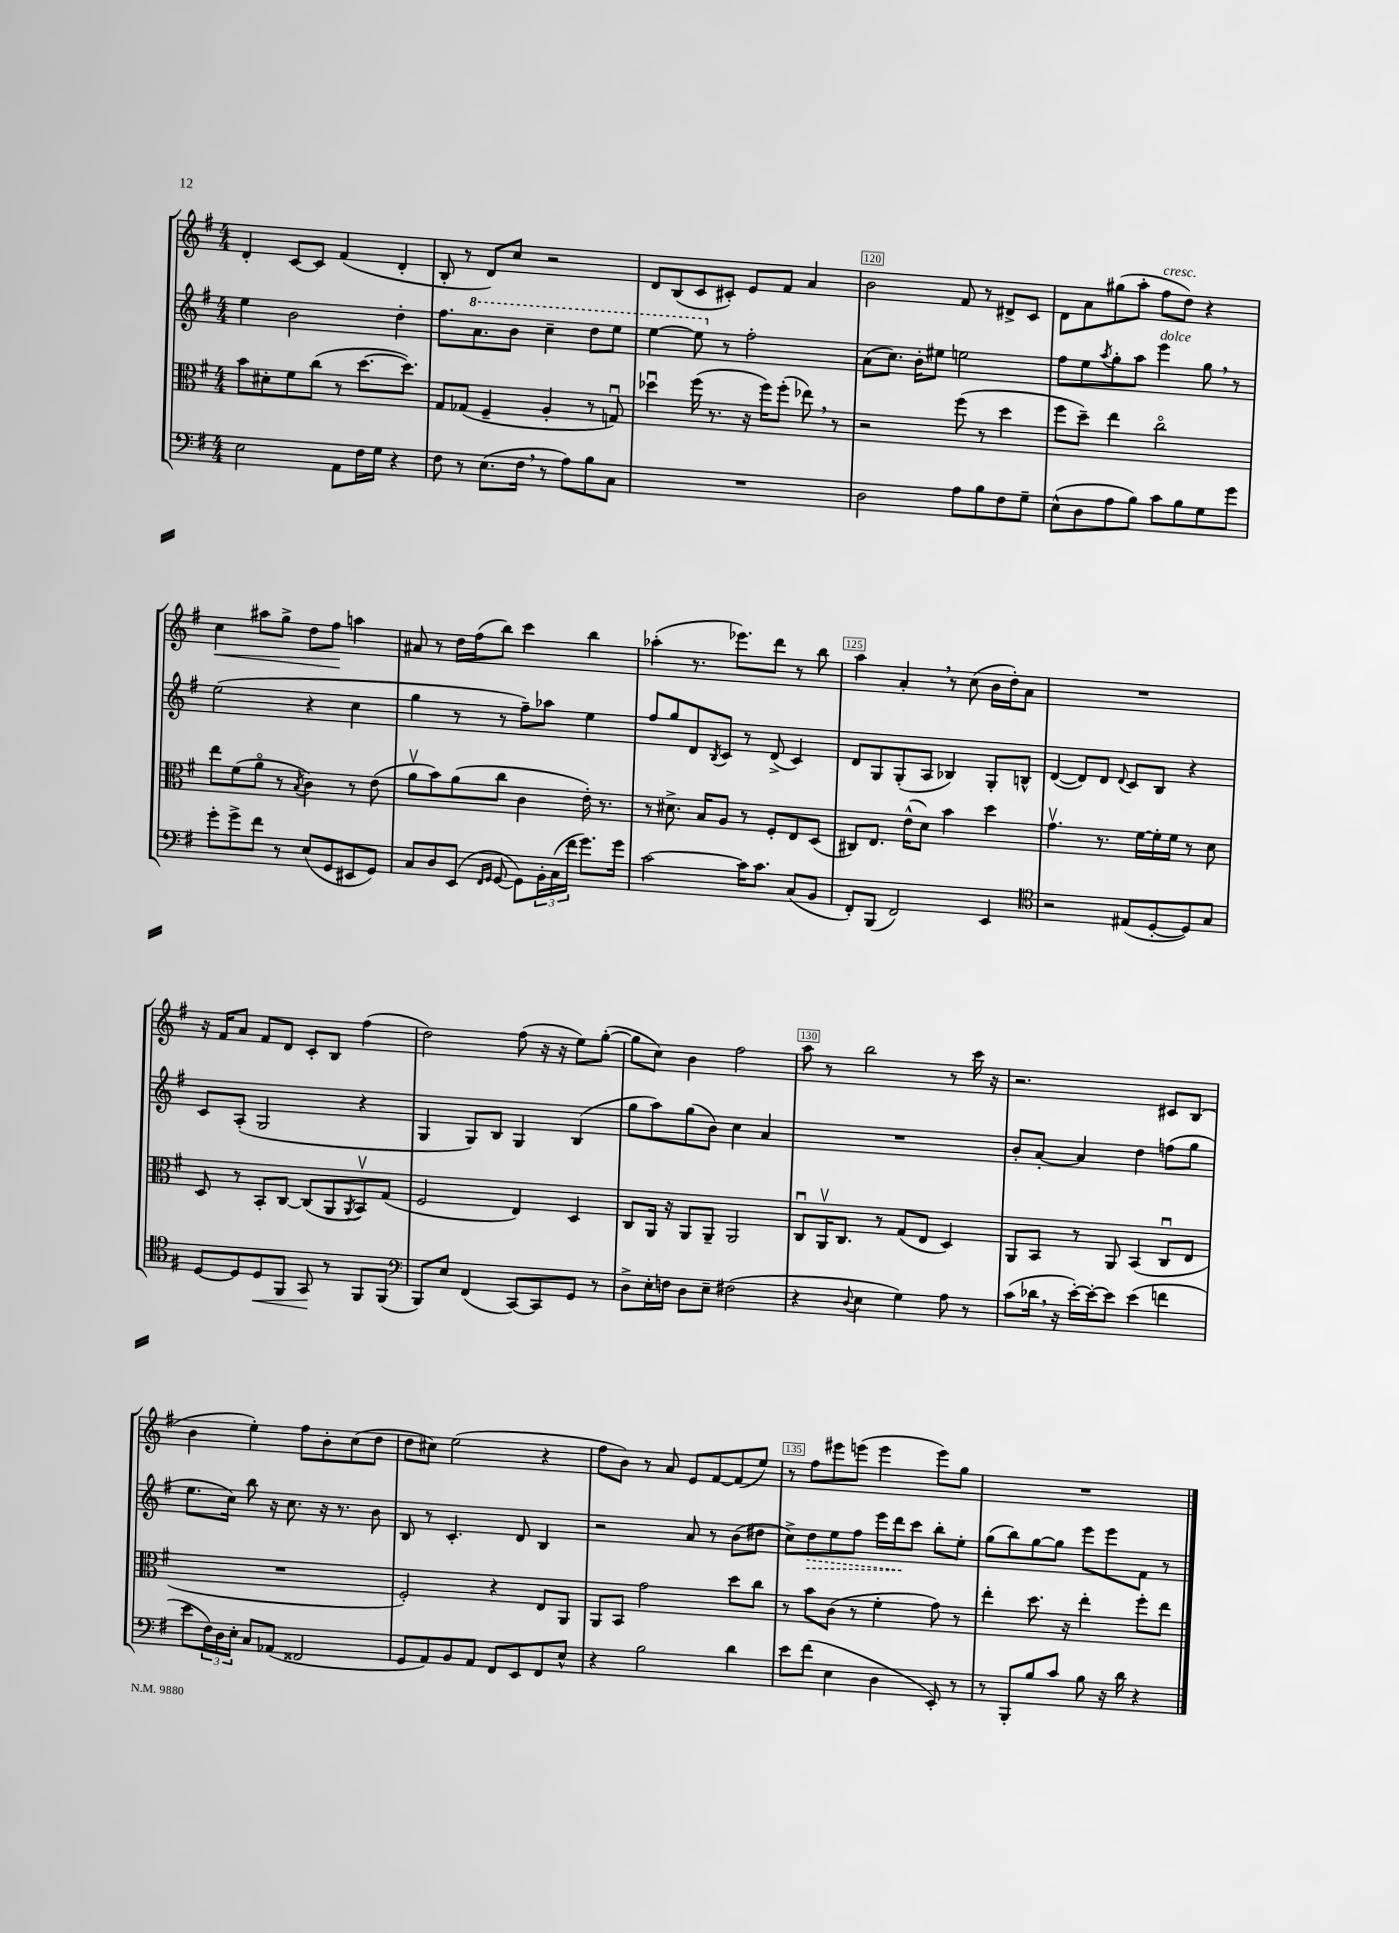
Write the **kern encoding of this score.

**kern	**dynam	**kern	**kern	**dynam	**kern	**dynam
*part4	*part4	*part3	*part2	*part2	*part1	*part1
*staff4	*staff4	*staff3	*staff2	*staff2	*staff1	*staff1
*clefF4	*	*clefC3	*clefG2	*	*clefG2	*
*k[f#]	*	*k[f#]	*k[f#]	*	*k[f#]	*
*M4/4	*	*M4/4	*M4/4	*	*M4/4	*
=117	=117	=117	=117	=117	=117	=117
2E\	.	8b\L	4ee\	.	4d'/	.
.	.	8d#X'\	.	.	.	.
.	.	8f#\	2b\	.	[8c/L	.
.	.	(8cc\J	.	.	8c/J]	.
8AA\L	.	8r	.	.	(4f#/	.
16F#\L	.	[8.dd\L	.	.	.	.
16G\JJ	.	.	.	.	.	.
4r	.	.	4dd'\	.	4d'/	.
.	.	8.dd\J])	.	.	.	.
=118	=118	=118	=118	=118	=118	=118
8F#\	.	8G/L	8.ff#\L	.	8B'/	.
8r	.	(8G-X/J	.	.	8r	.
*	*	*	*8va	*	*	*
.	.	.	8.aa\	.	.	.
(8.E\L	.	4F#~/	.	.	8d/L)	.
.	.	.	8bb\J	.	8cc/J	.
16F#,\Jk	.	.	.	.	.	.
8r	.	4A'/	4ccc~\	.	2r	.
8A\L)	.	.	.	.	.	.
8B\	.	8r	8ddd\L	.	.	.
8C\J	.	8Gnu/)	8eee\J	.	.	.
=119	=119	=119	=119	=119	=119	=119
1r	.	4dd-Xu\	[4eee\	.	8d/L	.
.	.	.	.	.	(8B/	.
.	.	(16ff#\	8eee\]	.	8c/	.
.	.	8.r	.	.	.	.
*	*	*	*X8va	*	*	*
.	.	.	8r	.	8c#X'/J)	.
.	.	16r	2ff#'\	.	8e/L	.
.	.	16ff#\KL)	.	.	.	.
.	.	(8ff#'\J	.	.	8f#/J	.
.	.	8ee-X,\)	.	.	4a/	.
.	.	8r	.	.	.	.
=120	=120	=120	=120	=120	=120	=120
2D\	.	2r	(8a\L	.	2b\	.
.	.	.	8.cc\J)	.	.	.
.	.	.	16b'\KL	.	.	.
.	.	.	8ee#X\J	.	.	.
8A\L	.	(8ff#\	2een\	.	8f#/	.
8B\	.	8r	.	.	8r	.
8F#\	.	4dd\	.	.	8d#X^/L	.
8G~\J	.	.	.	.	8c/J	.
=121	=121	=121	=121	=121	=121	=121
(8E^^\L	.	8ff#\L	8ff#\L	.	8d\L	.
8D\	.	8dd~\J)	8ee\	.	8a\	.
.	.	.	8qaa/	.	.	.
8A\	.	4ee\	8gg'\	.	(8gg#X\	.
8B\J)	.	.	8aa\J	.	8aa'\J	.
!	!	!	!	!	!LO:TX:a:i:t=cresc.	!
!	!	!	!LO:TX:a:i:t=dolce	!	!	!
8c\L	.	2cc\	4eee\	.	8ff#\L	.
8B\	.	.	.	.	8dd\J)	.
8G\	.	.	8gg,\	.	4r	.
8g\J	.	.	8r	.	.	.
!!LO:LB:g=z
=122	=122	=122	=122	=122	=122	=122
!	!	!	!	!	!	!LO:HP:b
8g'\L	.	8ee\L	(2ee\	.	4cc\	<
8g^\	.	(8f#\	.	.	.	.
8f#\J	.	8a\J	.	.	8aa#X\L	.
8r	.	8r	.	.	8gg^\J	.
.	.	8qB/	.	.	.	.
(8E/L	.	4c\)	4r	.	8dd\L	.
8GG/	.	.	.	.	8ff#\J	.
8EE#X/	.	8r	4cc\	.	4aan\	[
8GG/J)	.	(8e\	.	.	.	.
=123	=123	=123	=123	=123	=123	=123
8C/L	.	8av\L	4gg\	.	8a#X/	.
8D/	.	8b\)	.	.	8r	.
(8EE/J	.	(8a\	8r	.	16dd\LL	.
.	.	.	.	.	(16ff#\J	.
16qqFF#/LL	.	.	.	.	.	.
16qqGG/JJ	.	.	.	.	.	.
[8GG/	.	8cc\J	8r	.	8bb\J)	.
8GG\L])	.	4c\	8ff#~\L)	.	4ccc\	.
24BB'\L	.	.	8aa-X\J	.	.	.
(24C\	.	.	.	.	.	.
24f#\JJ	.	.	.	.	.	.
8.g\L)	.	16e'\)	4ee\	.	4bb\	.
.	.	8.r	.	.	.	.
16g\Jk	.	.	.	.	.	.
=124	=124	=124	=124	=124	=124	=124
[2c\	.	8r	8ff#/L	.	(4aa-X'\	.
.	.	8.d#X^\	8gg/	.	.	.
.	.	.	8d/	.	8.r	.
.	.	16B/KL	.	.	.	.
.	.	.	8qB/	.	.	.
.	.	8A/J	8c/J	.	.	.
.	.	.	.	.	8.eee-X\L)	.
16c\KL]	.	8r	8r	.	.	.
8.c\J	.	.	.	.	.	.
.	.	8F#'/L	(8d^/	.	8ddd\J	.
(8C/L	.	8E/	4c/)	.	8r	.
8BB/J	.	(8D/J	.	.	8bb\	.
=125	=125	=125	=125	=125	=125	=125
8FF#'/L)	.	8C#X/L)	8d/L	.	4aa\	.
(8BBB/J	.	8.E/J	8G/	.	.	.
2FF#/)	.	.	(8G'/	.	4a',/	.
.	.	(16e^^\KL	.	.	.	.
.	.	8d\J)	8A/J	.	.	.
.	.	4b\	4B-X/)	.	8r	.
.	.	.	.	.	(8cc\	.
4EE/	.	4dd\	8G'/L	.	16b\LL	.
.	.	.	.	.	16dd'\J)	.
.	.	.	8Bn^^/J	.	8a\J	.
=126	=126	=126	=126	=126	=126	=126
*clefC4	*	*	*	*	*	*
2r	.	4.gv\	([4d/	.	1r	.
.	.	.	8d/L])	.	.	.
.	.	8.r	8d/J	.	.	.
.	.	.	8qqd/	.	.	.
(8E#X/L	.	.	8c/L	.	.	.
.	.	[16f#\LL	.	.	.	.
[8D'/	.	16f#'\]	8B/J	.	.	.
.	.	16f#\JJ	.	.	.	.
8D/])	.	8r	4r	.	.	.
8G/J	.	8d\	.	.	.	.
!!LO:LB:g=z
=127	=127	=127	=127	=127	=127	=127
[8D/L	.	8D/	8c/L	.	16r	.
.	.	.	.	.	16f#/KL	.
8D/]	.	8r	(8A'/J	.	8a/J	.
!	!LO:HP:b	!	!	!	!	!
8D/	<	8BB'/L	2G/	.	8f#/L	.
8FF#/J	.	[8C/J	.	.	8d/J	.
8GG/	.	(8C/L]	.	.	8c'/L	.
8r	[	8AA/	.	.	8B/J	.
.	.	8qAA/	.	.	.	.
8FF#/L	.	8BBv/)	4r	.	(4ff#\	.
(8FF#/J	.	(8G/J	.	.	.	.
=128	=128	=128	=128	=128	=128	=128
*clefF4	*	*	*	*	*	*
8BBB/L)	.	2F#/	4G/	.	2dd\)	.
8E/J	.	.	.	.	.	.
(4FF#/	.	.	8G/L)	.	.	.
.	.	.	8B/J	.	.	.
[8CC/L)	.	4E/)	4G/	.	(8ff#\	.
8CC/]	.	.	.	.	16r	.
.	.	.	.	.	16r	.
8GG/J	.	4D/	(4B/	.	8ee\L)	.
8r	.	.	.	.	([8gg'\J	.
=129	=129	=129	=129	=129	=129	=129
8D^\L	.	8C/L	8gg\L	.	8gg\L]	.
16E'\L	.	16AA/Jk	8aa\)	.	8cc\J)	.
16Fn\JJ	.	16r	.	.	.	.
8D\L	.	8AA/L	(8gg\	.	4b\	.
8E~\J	.	8AA~/J	8b\J)	.	.	.
(2F#X\	.	2AA/	4cc\	.	2ff#\	.
.	.	.	4a/	.	.	.
=130	=130	=130	=130	=130	=130	=130
4r	.	8Cu/L	1r	.	8aa\	.
.	.	16AAv/K	.	.	8r	.
.	.	8.C/J	.	.	.	.
8qqD/	.	.	.	.	.	.
4E\	.	.	.	.	2bb\	.
.	.	8r	.	.	.	.
4G\)	.	(8G/L	.	.	.	.
.	.	8E/J	.	.	.	.
8A\	.	4D/)	.	.	8r	.
8r	.	.	.	.	16ccc\	.
.	.	.	.	.	16r	.
=131	=131	=131	=131	=131	=131	=131
(8c\L	.	8AA/L	8b'/L	.	2.r	.
16d-X,\Jk	.	8BB/J	[8a'/J	.	.	.
16r	.	.	.	.	.	.
[16e'\LL)	.	8r	4a/]	.	.	.
16e'\J_	.	.	.	.	.	.
8e\J]	.	8AA/	.	.	.	.
(4e\	.	(4BB/	4dd\	.	.	.
4fn\	.	8Cu/L	(8ffn\L	.	8c#X/L	.
.	.	8E/J	8gg\J	.	(8B/J	.
!!LO:LB:g=z
=132	=132	=132	=132	=132	=132	=132
8e\L	.	1r	8.ee\L	.	4b\	.
24F#\L)	.	.	.	.	.	.
24D\	.	.	.	.	.	.
.	.	.	16cc\Jk)	.	.	.
24E'\JJ	.	.	.	.	.	.
8C/L	.	.	8bb\	.	4ee'\)	.
(8AA-X/J	.	.	16r	.	.	.
.	.	.	8.cc\	.	.	.
2FF##X/	.	.	.	.	8ff#\L	.
.	.	.	16r	.	8b'\	.
.	.	.	8.r	.	.	.
.	.	.	.	.	(8cc\	.
.	.	.	8b\	.	8dd\J	.
=133	=133	=133	=133	=133	=133	=133
8GG/L	.	2F#'/)	8B/	.	8dd\L	.
8AA/)	.	.	8r	.	8cc#X\J)	.
8BB/	.	.	4.c'/	.	(2ee\	.
8AA/J	.	.	.	.	.	.
8FF#/L	.	4r	.	.	.	.
8EE/	.	.	8d/	.	.	.
8FF#/	.	8E/L	4B/	.	4r	.
8E^^/J	.	8AA/J	.	.	.	.
=134	=134	=134	=134	=134	=134	=134
4r	.	8AA/L	2r	.	8ff#\L	.
.	.	8BB/J	.	.	8b\J)	.
2B\	.	2g\	.	.	8r	.
.	.	.	.	.	8a/	.
.	.	.	8a/	.	8e/L	.
.	.	.	8r	.	[8f#/	.
4d\	.	8dd\L	(8b\L	.	(8f#/]	.
.	.	8cc\J	8dd#X\J	.	8ee/J)	.
=135	=135	=135	=135	=135	=135	=135
8e\L	.	8r	8cc^\L)	.	8r	.
!	!	!	!	!LO:HP:b	!	!
(8f#\J	.	8b\L	8dd\	>	8ff#\L	.
4E\	.	(8c\J	8ee\	.	8eee#X\	.
.	.	8r	8ff#\J	.	(8eeen\J	.
4D\	.	4f#'\	16eee\LL	.	4eee\	.
.	.	.	16ddd\J	.	.	.
.	.	.	8ccc\J	]	.	.
8EE'/)	.	8g\)	8bb'\L	.	8eee\L)	.
8r	.	8r	8ee'\J	.	8gg\J	.
=136	=136	=136	=136	=136	=136	=136
8r	.	4ee'\	(8gg\L	.	1r	.
8BBB'/L	.	.	8bb\)	.	.	.
8B/	.	8.dd\	[8gg\	.	.	.
8c/J	.	.	8gg\J]	.	.	.
.	.	16r	.	.	.	.
8B\	.	4ee'\	8eee\L	.	.	.
16r	.	.	8eee\	.	.	.
16d\	.	.	.	.	.	.
4r	.	8ff#'\L	8f#\J	.	.	.
.	.	8ee\J	8r	.	.	.
==	==	==	==	==	==	==
*-	*-	*-	*-	*-	*-	*-
